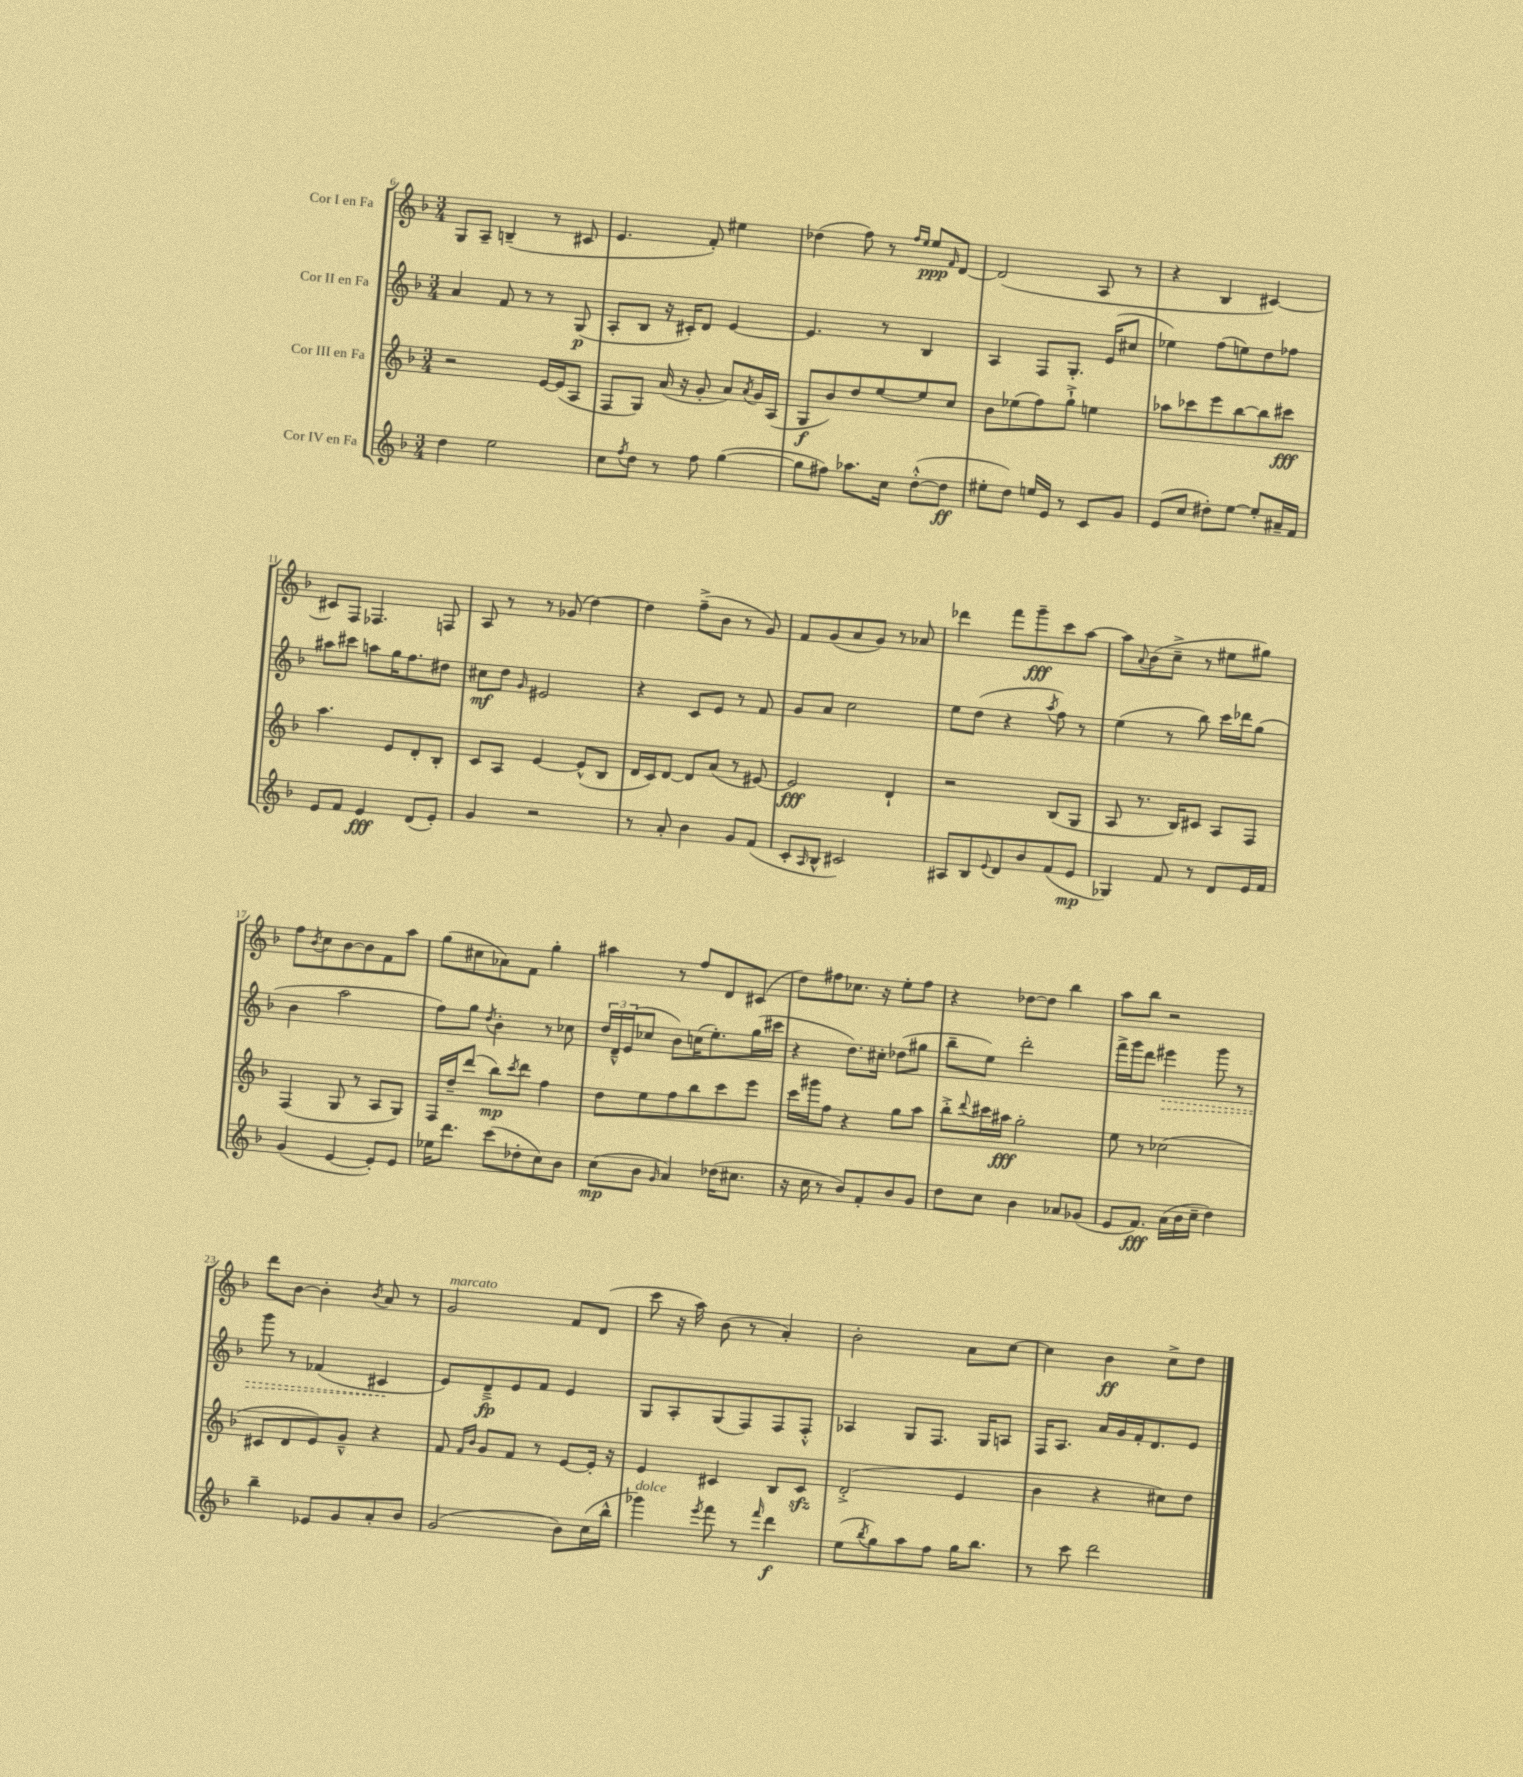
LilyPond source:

<<
\new StaffGroup <<
\new Staff = "s0" \with { instrumentName = "Cor I en Fa" } {
    \clef treble \key f \major \numericTimeSignature \time 3/4
    g8 a8-- b4--( r8 cis'8 |
    e'4. f'8-.) eis''4 |
    des''4( f''8) r8 \grace { f''16 e''16 } e''8\ppp \grace { f'16 } d'8~ |
    d'2( a8 r8 |
    r4 bes4 cis'4~) |
    cis'8 f8 fes4. f8 |
    a8 r8 r8 ges'8( d''4~) |
    d''4 f''8--->( bes'8 r8 g'8) |
    f'8 g'8( a'8 g'8) r8 aes'8 |
    des'''4 f'''8 g'''8--\fff c'''8 a''8~ |
    a''8 \appoggiatura { a'8 } bes'8( c''8---> r8 eis''8 gis''8) |
    f''8 \acciaccatura { bes'8 } c''8 bes'8~ bes'8 f'8 a''8 |
    g''8( cis''8 aes'8) f'8 g''4-. |
    ais''4 r8 f''8 d'8 cis'8( |
    d''8) fis''8 ces''8. r16 e''8-. fis''8 |
    r4 des''8~ des''8 bes''4 |
    a''8 bes''8 r2 |
    d'''8 bes'8~ bes'4-. \acciaccatura { bes'8 } a'8 r8 |
    g'2^\markup { \italic "marcato" } f'8 d'8( |
    c'''8 r16 a''16) bes'8( r8 a'4-.) |
    bes'2-. a'8 c''8~ |
    c''4 bes'4\ff c''8-> d''8 \bar "|." |
}
\new Staff = "s1" \with { instrumentName = "Cor II en Fa" } {
    \clef treble \key f \major \numericTimeSignature \time 3/4
    a'4 f'8 r8 r8 g8\p( |
    a8-. bes8 r16 cis'16-.) d'8 e'4~ |
    e'4. r8 bes4 |
    a4 f8 g8.-. e'16( cis''8 |
    ees''4) f''8( e''8) d''8 fes''8 |
    ais''8 cis'''8 a''8 g''16 f''8. dis''8 |
    cis''8\mf d''8 \grace { g'16 } eis'2 |
    r4 c'8 e'8 r8 f'8 |
    g'8 a'8 c''2 |
    e''8 d''8( r4 \acciaccatura { a''8 } f''8) r8 |
    e''4( r8 bes''8) c'''16 des'''16 g''8( |
    bes'4 a''2 |
    f''8) g''8 \acciaccatura { d''8 } bes'4-. r8 ces''8 |
    \tuplet 3/2 { d''16 d'16---^ e'16( } ces''8 bes'8) c''16( e''8.-.) g''16( cis'''16 |
    r4 d''8.) cis''16-. des''8( gis''8 |
    bes''8-- e''8) d'''2-. |
    f'''16-> g'''16 d'''8 \once \override Hairpin.style = #'dashed-line eis'''4\> g'''8 r8 |
    g'''8 r8 fes'4( cis'4\! |
    e'8) d'8--->\fp e'8 f'8 e'4 |
    g8 a8-. g8( f8) f8 f8-.-^ |
    aes4 g8 f8. g16 a8 |
    f16 a8. a'16 g'16 f'16-. d'8. e'8 \bar "|." |
}
\new Staff = "s2" \with { instrumentName = "Cor III en Fa" } {
    \clef treble \key f \major \numericTimeSignature \time 3/4
    r2 e'16~ e'16( a8 |
    f8 g8) a'16( r16 g'8-. a'8) \acciaccatura { a'8 } g'16 a16( |
    g8\f bes'8) d''8 e''8~ e''8 c''8 |
    bes'8 ees''8( f''8) g''8-!-> e''4 |
    aes''8 ces'''8 e'''8 bes''8~ bes''8 cis'''8\fff |
    a''4. e'8 d'8-. bes8-. |
    c'8 a8 e'4~ e'8-^( bes8 |
    d'16 c'16) d'8~ d'8 a'8( r8 eis'8~) |
    eis'2\fff d'4-! |
    r2 bes8( g8 |
    a8 r8. bes16) cis'8 a8 f8 |
    f4( g8 r8 a8 g8) |
    f16 d''16-- d'''8( bes''8\mp) \acciaccatura { c'''8 } d'''8 f''4 |
    d''8 e''8 f''8 bes''8 c'''8 e'''8 |
    c'''16 gis'''16 f''8 r4 g''8 a''8 |
    bes''8-.-> \appoggiatura { d'''8 } cis'''16 ais''16\fff g''2-. |
    e''8 r8 ces''2( |
    cis'8 d'8 e'8) g'8---^ r4 |
    f'8 \grace { f'16 bes'16 } g'8 f'8 r8 e'8~ e'16-. r16 |
    e'4 cis'4 bes8 cis'8\sfz |
    d'2-.->( e'4 |
    bes'4 r4 cis''8) d''8 \bar "|." |
}
\new Staff = "s3" \with { instrumentName = "Cor IV en Fa" } {
    \clef treble \key f \major \numericTimeSignature \time 3/4
    d''4 e''2 |
    c''8 \acciaccatura { f''8 } d''8 r8 f''8 g''4~( |
    g''8 fis''8) aes''8. c''16 d''8~-.-^( d''8\ff |
    eis''8-. d''8) e''16 e'16 r8 c'8 g'8 |
    e'8( c''8 dis''8-.) e''8~ e''8-. ais'16-- f'16 |
    e'8 f'8 e'4\fff d'8( e'8-.) |
    g'4 r2 |
    r8 a'8-. bes'4 g'8 f'8( |
    c'8-. \grace { a16 } bes8-^ cis'2) |
    ais8 bes8 \appoggiatura { e'8 } d'8 bes'8 f'8( e'8\mp |
    ges4) f'8 r8 d'8 e'16 f'16 |
    g'4( e'4~ e'8-.) e'8 |
    ees''16 d'''8. c'''8( des''8-. c''8) bes'8 |
    c''8\mp( bes'8 \grace { g'16 } a'4) des''16( cis''8. |
    r16 c''16 r8 bes'8) f'8-. bes'8 g'8 |
    d''8 c''8 bes'4 aes'8 ges'8( |
    e'8 f'8.\fff) a'16( bes'16 c''16-- d''4) |
    bes''4-- ees'8 g'8 a'8-. bes'8 |
    g'2( bes'8) c''16( bes''16-^ |
    ges'''4^\markup { \italic "dolce" }) \acciaccatura { e'''8 } f'''8 r8 \grace { f'''16 } d'''4\f |
    e''8( \acciaccatura { bes''8 } g''8) a''8 f''8 g''16 bes''8. |
    r8 c'''8 d'''2 \bar "|." |
}
>>
>>
\layout { \context { \Score currentBarNumber = #6 } }
